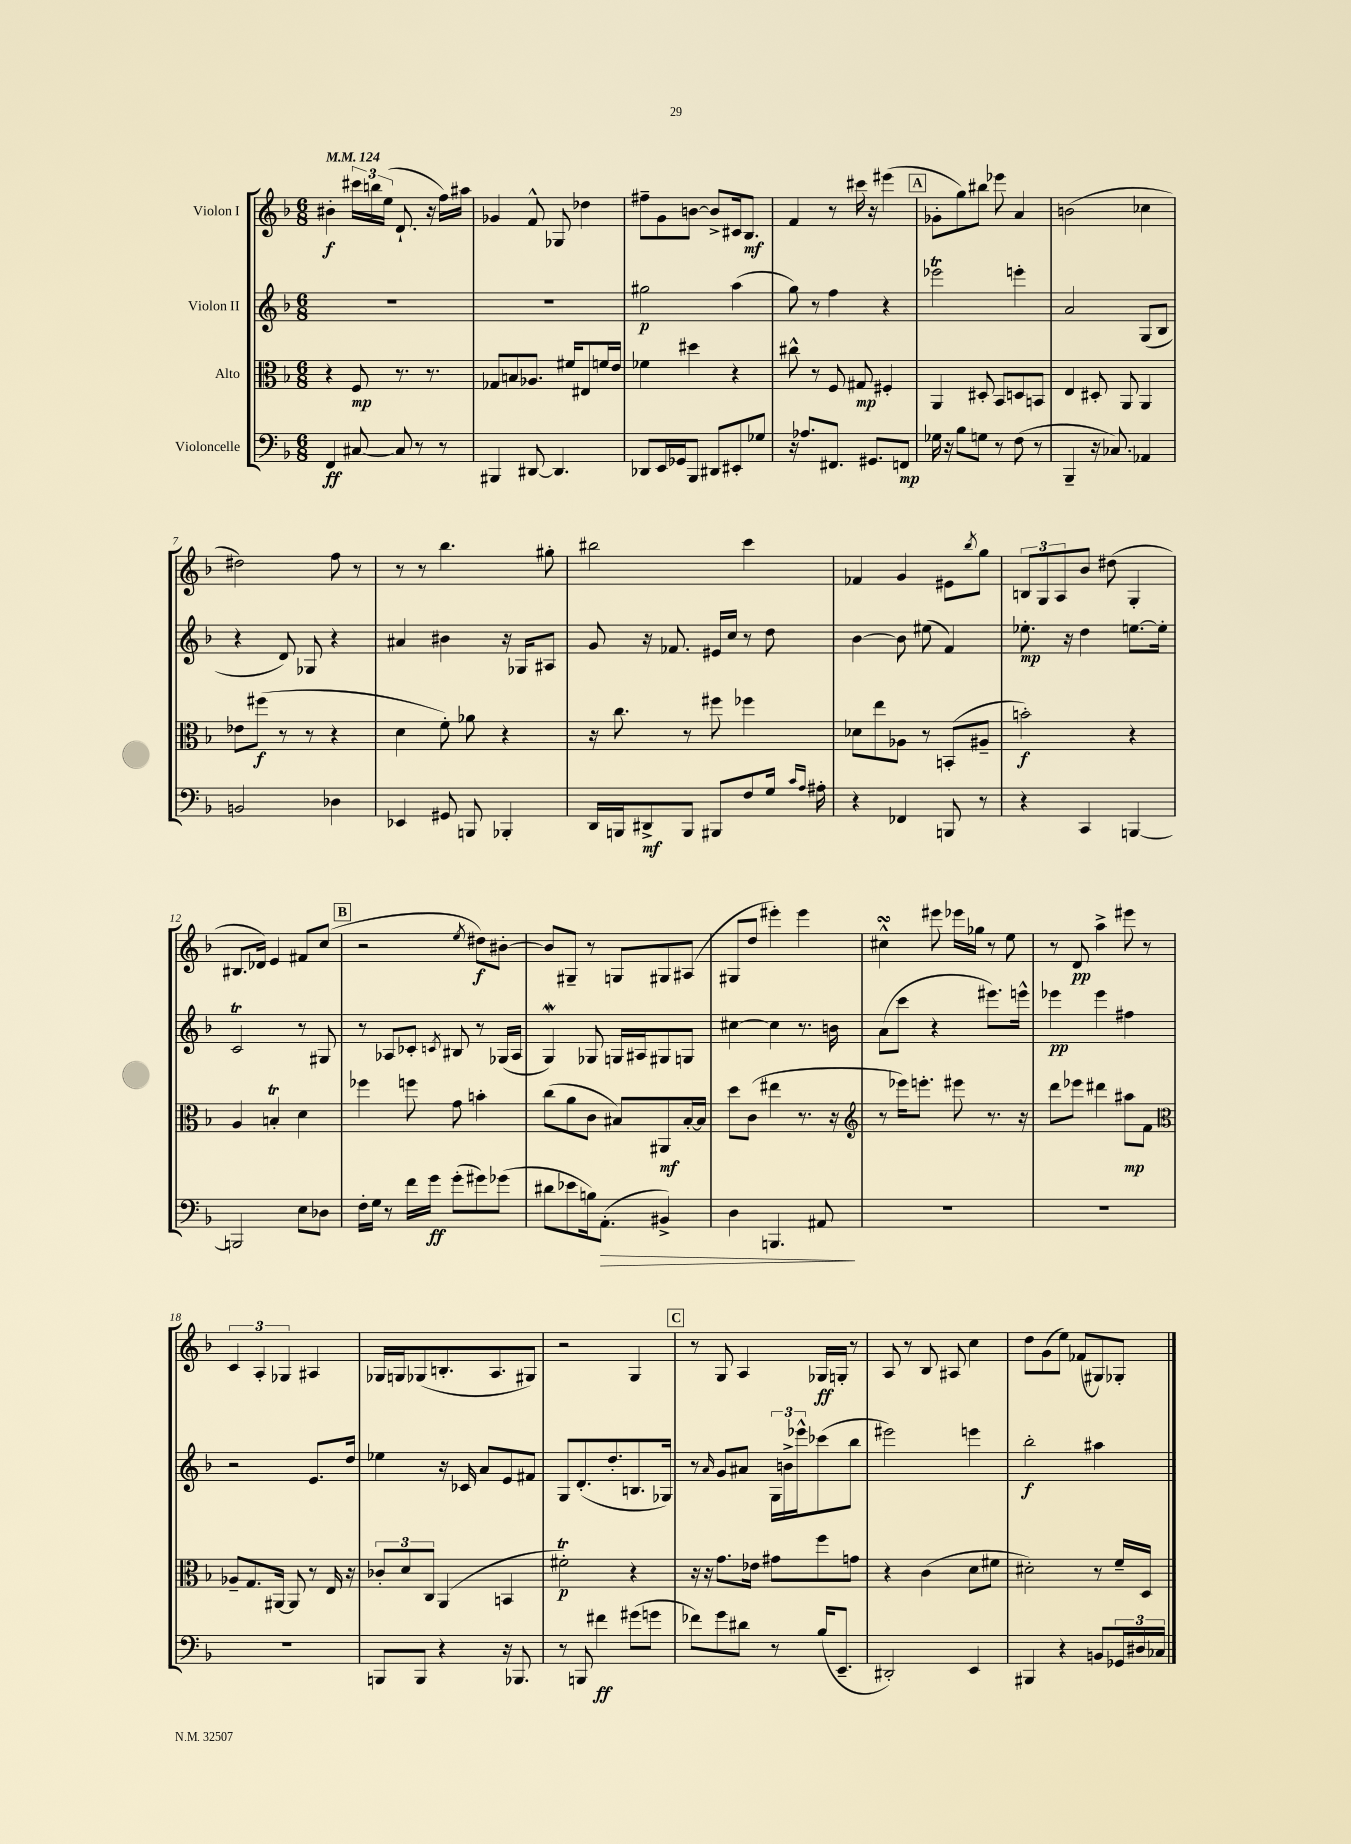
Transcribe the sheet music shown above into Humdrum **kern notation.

**kern	**kern	**kern	**kern
*staff4	*staff3	*staff2	*staff1
*clefF4	*clefC3	*clefG2	*clefG2
*k[b-]	*k[b-]	*k[b-]	*k[b-]
*M6/8	*M6/8	*M6/8	*M6/8
*MM124	*MM124	*MM124	*MM124
4FF	4r	2.r	4b#'
[8C#	8F	.	24ccc#
.	.	.	24bb
.	.	.	(24ee
8C#]	8.r	.	8.d`
8r	.	.	.
.	8.r	.	16r
8r	.	.	16ff)
.	.	.	16aa#
=	=	=	=
4BBB#	8G-	2.r	4g-
.	8B	.	.
[8DD#	8.A-	.	8f^^
4.DD#]	.	.	8G-
.	16f#	.	.
.	8E#	.	4dd-
.	16f	.	.
.	16e	.	.
=	=	=	=
8DD-	4f-	2gg#	8ff#~
16EE	.	.	8g
16GG-	.	.	.
8BBB-	4dd#	.	[8b
8DD#	.	.	8b^]
8EE#'	4r	(4aa	16c#
.	.	.	8.B-
8G-	.	.	.
=	=	=	=
16r	8cc#^^	8gg)	4f
8.A-	.	.	.
.	8r	8r	.
8.FF#	8F	4ff	8r
.	8G#	.	16ccc#
8.GG#	.	.	16r
.	4F#'	4r	(4eee#
8FF	.	.	.
=	=	=	=
16G-	4AA	2eee-	8g-'
16r	.	.	.
8B-	.	.	8gg)
8G	8D#'	.	8bb#
8r	8BB-	.	8eee-
(8F	8D	4eee'	4a
8r	8BB	.	.
=	=	=	=
4BBB-~	4E	2a	(2b
16r	8D#'	.	.
8.C-)	.	.	.
.	8AA	.	.
4AA-	4AA	(8G	4cc-
.	.	8B-	.
=	=	=	=
2BB	8e-	4r	2dd#)
.	(8ff#	.	.
.	8r	8d)	.
.	8r	8G-	.
4D-	4r	4r	8ff
.	.	.	8r
=	=	=	=
4EE-	4d	4a#	8r
.	.	.	8r
8GG#	8f')	4b#	4.bb-
8BBB	8a-	.	.
4BBB-'	4r	16r	.
.	.	16G-	.
.	.	8A#	8gg#'
=	=	=	=
16DD	16r	8g	2bb#
16BBB	8.cc	.	.
8DD#^	.	16r	.
.	.	8.f-	.
8BBB	8r	.	.
8BBB#	8ff#	16e#	.
.	.	16cc	.
8F	4ff-	8r	4ccc
16G	.	8dd	.
16qqc	.	.	.
16qqA	.	.	.
16A#'	.	.	.
=	=	=	=
4r	8d-	[4b-	4f-
.	8ee	.	.
4FF-	8A-	8b-]	4g
.	8r	(8ee#	.
8BBB	(8BB'	4f)	8e#
.	.	.	8qbb-
8r	8A#~	.	8gg
=	=	=	=
4r	2b')	8.ee-'	12B
.	.	.	12G
.	.	.	12A
.	.	16r	.
4CC	.	4dd	8b-
.	.	.	(8dd#
[4BBB	4r	[8.ee	4G'
.	.	16ee']	.
=	=	=	=
2BBB]	4A	2c	8.B#
.	.	.	16d-)
.	4B'	.	4e
8E	4d	8r	8f#
8D-	.	8G#	(8cc
=	=	=	=
16F'	4ff-	8r	2r
16G	.	.	.
8r	.	8A-	.
16f	8ff	8c-'	.
16g	.	.	.
.	.	8qc	.
(8g'	8g	8B#	.
.	.	.	8qee
8g#)	4b'	8r	8dd#)
(8g-	.	(16G-	[8b#'
.	.	16A-	.
=	=	=	=
8d#	(8cc	4G)	8b#]
8e-	8a	.	8G#~
16B)	8c	8G-	8r
(8.AA'	.	.	.
.	8B#)	16G	8G
.	.	16A#	.
4BB#^)	8AA#	8G#	8G#
.	[16B#'	8G	(8A#
.	16B#]	.	.
=	=	=	=
4D	8dd	[4cc#	8G#
.	(8c	.	8dd
4.BBB	4ee#	4cc#]	4eee#')
.	8.r	8.r	4eee#
8AA#	.	.	.
.	16r	16b	.
=	=	=	=
*	*clefG2	*	*
2.r	8r	(8a	4cc#^^
.	16eee-)	8ccc	.
.	8.eee'	.	.
.	.	4r	8eee#
.	8eee#	.	16eee-
.	.	.	16gg-
.	8.r	8.eee#)	8r
.	.	.	8ee
.	16r	16eee^^	.
=	=	=	=
2.r	8ddd	4eee-	8r
.	8eee-	.	8d
.	4ddd#	4eee-	4aa^
.	8aa#	4ff#	8eee#
.	8f	.	8r
=	=	=	=
*	*clefC3	*	*
2.r	8A-~	2r	6c
.	8.G	.	.
.	.	.	6A'
.	[16AA#	.	.
.	.	.	6G-
.	8AA#]	.	.
.	8r	8.e	4A#
.	16E	.	.
.	16r	16dd	.
=	=	=	=
8BBB	12c-'	4ee-	16G-
.	.	.	16G
.	12d	.	.
8BBB	.	.	(8G-
.	12C	.	.
4r	(4AA	16r	8.B'
.	.	16c-	.
.	.	8a	.
.	.	.	8.A
16r	4BB	8e	.
8.BBB-	.	.	.
.	.	8f#	8G#)
=	=	=	=
8r	2f#')	8G	2r
8BBB	.	(8.d'	.
4f#	.	.	.
.	.	8.dd'	.
(8g#	4r	8.B	4G
8g	.	.	.
.	.	16G-)	.
=	=	=	=
8f-)	16r	8r	8r
.	16r	.	.
.	.	16qqa	.
8g	8.g	8g	8G
8d#	.	8a#	4A
.	16e-	.	.
8r	8g#	24G	.
.	.	24b^	.
.	.	24eee-^^	.
(16B-	8ff	(8ccc-	16G-
8.EE~	.	.	16G'
.	8g	8bb-	8r
=	=	=	=
2DD#')	4r	2eee#)	8A
.	.	.	8r
.	(4c	.	8B-
.	.	.	8A#
4EE	8d	4eee	4cc
.	8f#	.	.
=	=	=	=
4BBB#	2d#')	2bb-'	8dd
.	.	.	(8g
4r	.	.	8ee)
.	.	.	(8f-
8BB	8r	4aa#	8G#)
24GG-	16f~	.	8G-'
24D#	.	.	.
.	16D	.	.
24C-	.	.	.
==	==	==	==
*-	*-	*-	*-
